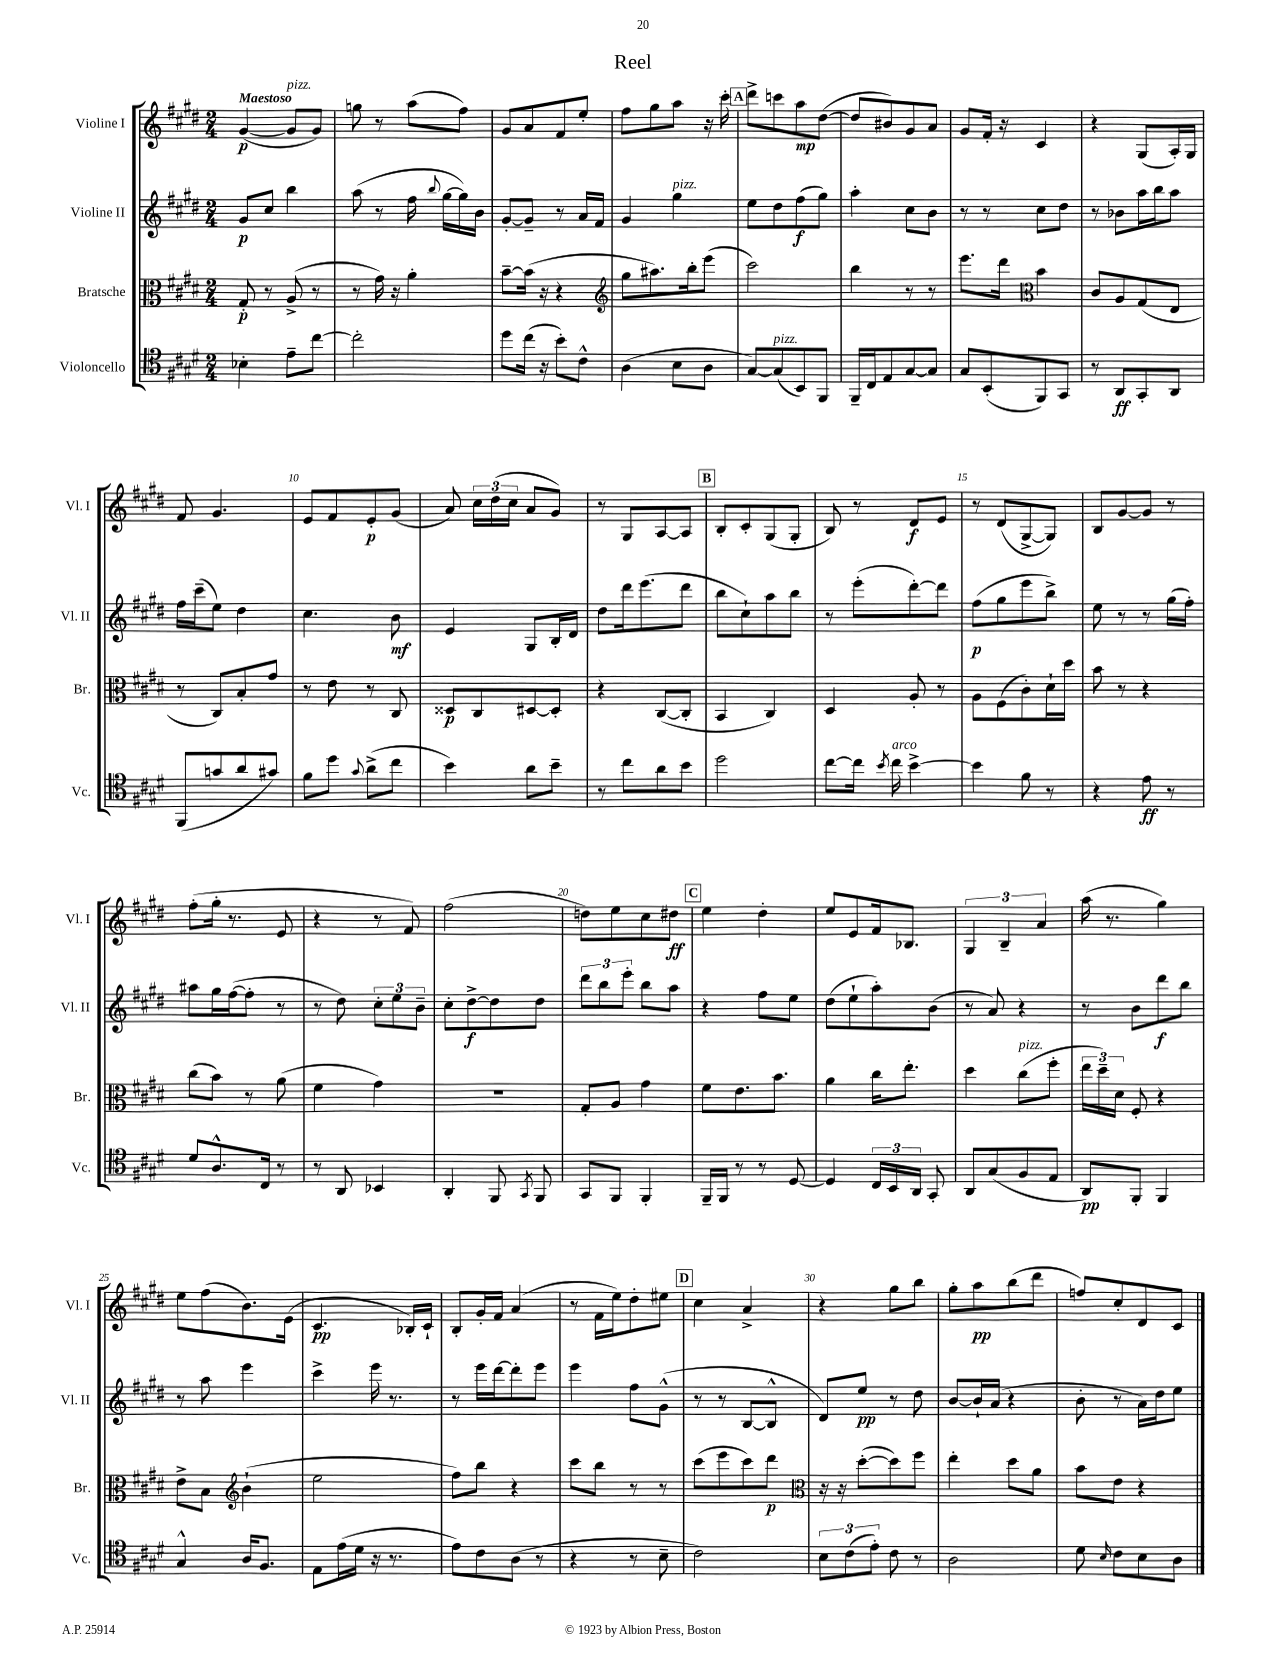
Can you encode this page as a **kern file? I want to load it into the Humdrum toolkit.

**kern	**kern	**kern	**kern
*staff4	*staff3	*staff2	*staff1
*clefC4	*clefC3	*clefG2	*clefG2
*k[f#c#g#d#]	*k[f#c#g#d#]	*k[f#c#g#d#]	*k[f#c#g#d#]
*M2/4	*M2/4	*M2/4	*M2/4
4B-'\	8G#'/	8g#/L	([4g#/
.	8r	8cc#/J	.
8e~\L	(8A^/	4bb\	8g#/]L
[8cc#\J	8r	.	8g#/J)
=	=	=	=
2cc#'\]	8r	(8aa\	8gg\
.	16g#\)	8r	8r
.	16r	.	.
.	4a'\	16ff#\	(8aa\L
.	.	8qqbb/	.
.	.	[16gg#\LL	.
.	.	16gg#\])	8ff#\J)
.	.	16b\JJ	.
=	=	=	=
8dd#\L	[8b~\L	[8g#'/L	8g#/L
(16cc#\Jk	(16b\]Jk	8g#~/]J	8a/
16r	16r	.	.
8b'\L)	4r	8r	8f#/
8c#^^\J	.	16a/LL	8ee'/J
.	.	16f#/JJ	.
=	=	=	=
*	*clefG2	*	*
(4A\	8gg#\L	4g#/	8ff#\L
.	8.aa#\)	.	8gg#\
8B\L	.	4gg#\	8aa\J
.	16bb'\k	.	.
8A\J	(8eee\J	.	16r
.	.	.	16ccc#'\
=	=	=	=
[8G#/L)	2ccc#\)	8ee\L	8ddd#^\L
(8G#/]	.	8dd#\	8ccc\
8BB/)	.	(8ff#\	8aa\
8FF#/J	.	8gg#\J)	([8dd#\J
=	=	=	=
16FF#~/LL	4bb\	4aa'\	8dd#/]L
16C#/J	.	.	.
8E/	.	.	8b#/)
[8G#/	8r	8cc#\L	8g#/
8G#/]J	8r	8b\J	8a/J
=	=	=	=
8G#/L	8.eee\L	8r	8g#/L
(8BB'/	.	8r	16f#'/Jk
.	16ddd#\Jk	.	16r
*	*clefC3	*	*
8FF#/)	4b\	8cc#\L	4c#/
8GG#/J	.	8dd#\J	.
=	=	=	=
8r	8c#/L	8r	4r
8AA/L	8A/	8b-\L	.
8GG#'/	(8G#/	16aa\L	(8G#/L
.	.	16bb\J	.
8AA/J	8E/J	8aa\J	16A'/L)
.	.	.	16G#/JJ
=	=	=	=
(8FF#/L	8r	16ff#\LL	8f#/
.	.	(16ccc#~\J	.
8g/	8C#/L)	8ee\J)	4.g#/
8a/	8B'/	4dd#\	.
8g#/J)	8g#/J	.	.
=	=	=	=
8f#\L	8r	4.cc#\	8e/L
8dd#\J	8e\	.	8f#/
8qqg#/	.	.	.
(8a^\L	8r	.	8e'/
8cc#\J	8C#/	8b\	(8g#/J
=	=	=	=
4b\)	8D##/L	4e/	8a/)
.	8C#/	.	24cc#\LL
.	.	.	(24dd#\
.	.	.	24cc#\JJ
8a\L	[8D#/	8G#/L	8a/L
8b~\J	8D#'/]J	16B'/L	8g#/J)
.	.	16d#/JJ	.
=	=	=	=
8r	4r	8dd#\L	8r
8cc#\L	.	16ddd#\k	8G#/L
.	.	(8.eee\	.
8a\	([8C#/L	.	[8A/
8b\J	8C#'/]J	8ddd#\J	8A/]J
=	=	=	=
2dd#\	4BB/	8bb\L	8B'/L
.	.	8cc#`\)	8c#'/
.	4C#/)	8aa\	(8G#/
.	.	8bb\J	8G#'/J
=	=	=	=
[8cc#\L	4D#/	8r	8B/)
16cc#\]Jk	.	(8eee'\L	8r
8qb/	.	.	.
16cc#\	.	.	.
[4b^\	8A'/	[8ddd#'\)	8d#/L
.	8r	8ddd#\]J	8e/J
=	=	=	=
4b\]	8A\L	(8ff#\L	8r
.	(8F#\	8gg#\	(8d#/L
8f#\	8c#'\)	8eee\	[8G#^/
8r	16d#`\L	8bb^\J)	8G#/]J)
.	16dd#\JJ	.	.
=	=	=	=
4r	8b\	8ee\	8B/L
.	8r	8r	[8g#/
8e\	4r	8r	8g#/]J
8r	.	(16gg#\LL	8r
.	.	16ff#'\JJ)	.
=	=	=	=
8d#/L	(8cc#\L	8aa#\L	(8ff#'\L
8.A^^/	8b\J)	16gg#\L	16gg#'\Jk
.	.	([16ff#\J	8.r
.	8r	8ff#'\]J	.
16C#/Jk	.	.	.
8r	(8a\	8r	8e/
=	=	=	=
8r	4f#\	8r	4r
8AA/	.	8dd#\)	.
4BB-/	4g#\)	12cc#'\L	8r
.	.	12ee\	.
.	.	.	8f#/)
.	.	12b~\J	.
=	=	=	=
4AA'/	2r	8cc#'\L	(2ff#\
.	.	[8dd#^\	.
8FF#/	.	8dd#\]	.
8qGG#/	.	.	.
8FF#/	.	8dd#\J	.
=	=	=	=
8GG#/L	8G#'/L	12ddd#\L	8dd\L)
.	.	12bb\	.
8FF#/J	8A/J	.	8ee\
.	.	12eee'\J	.
4FF#'/	4g#\	8bb\L	8cc#\
.	.	8aa\J	8dd#\J
=	=	=	=
16FF#~/LL	8f#\L	4r	4ee\
16FF#/JJ	.	.	.
8r	8.e\	.	.
8r	.	8ff#\L	4dd#'\
.	8.b\J	.	.
[8D#/	.	8ee\J	.
=	=	=	=
4D#/]	4a\	(8dd#\L	8ee/L
.	.	8ee`\	8e/
24C#/LL	16cc#\LK	8aa'\)	16f#/k
24BB/	.	.	.
.	8.ee'\J	.	8.B-/J
24AA/JJ	.	.	.
8GG#'/	.	(8b\J	.
=	=	=	=
8AA/L	4dd#\	8r	6G#/
(8G#/	.	8a/)	.
.	.	.	6B~/
8F#/	(8cc#\L	4r	.
.	.	.	6a/
8E/J	8ff#'\J	.	.
=	=	=	=
8AA/L)	24ee\LL	8r	(16aa\
.	24dd#~\)	.	.
.	.	.	8.r
.	24d#\JJ	.	.
8FF#'/J	8F#'/	8b\L	.
4FF#/	4r	8ddd#\	4gg#\)
.	.	8bb\J	.
=	=	=	=
4G#^^/	8e^\L	8r	8ee\L
.	8B\J	8aa\	(8ff#\
*	*clefG2	*	*
16A/LK	(4b`\	4eee\	8.b\)
8.F#/J	.	.	.
.	.	.	(16e\Jk
=	=	=	=
8E\L	2ee\	4ccc#^\	4.c#/
(16e\L	.	.	.
16d#\JJ	.	.	.
16r	.	16eee\	.
8.r	.	8.r	.
.	.	.	16B-'/LL)
.	.	.	16c#`/JJ
=	=	=	=
8e\L)	8ff#\L)	8r	8B'/L
8c#\	8bb\J	16eee\LL	16g#'/L
.	.	[16ddd#\J	16f#/JJ
(8A\J	4r	8ddd#'\]	(4a/
8r	.	8eee\J	.
=	=	=	=
4r	8ccc#\L	4eee\	8r
.	8bb\J	.	16f#\LL
.	.	.	16ee\J)
8r	8r	8ff#\L	8dd#'\
8B~\	8r	(8g#^^\J	8ee#\J
=	=	=	=
2c#\)	(8ccc#\L	8r	4cc#\
.	8eee\	8r	.
.	8ccc#\)	[8B/L	4a^/
.	8ddd#\J	8B^^/]J	.
=	=	=	=
*	*clefC3	*	*
12B\L	16r	8d#/L)	4r
.	16r	.	.
(12c#\	.	.	.
.	([8dd#'\L	8ee/J	.
12e'\J)	.	.	.
8c#\	8dd#\])	8r	8gg#\L
8r	8ff#\J	8dd#\	8bb\J
=	=	=	=
2A\	4ee'\	[8b/L	8gg#'\L
.	.	16b`/]L	8aa\
.	.	(16a/JJ	.
.	8dd#\L	4r	(8bb\
.	8a\J	.	8ddd#\J
=	=	=	=
8d#\	8b\L	8b'\	8ff/L)
16qqB/	.	.	.
8c#\L	8e\J	8r	8cc#'/
8B\	4r	16a\LL)	8d#/
.	.	16dd#\J	.
8A\J	.	8ee\J	8c#/J
==	==	==	==
*-	*-	*-	*-
